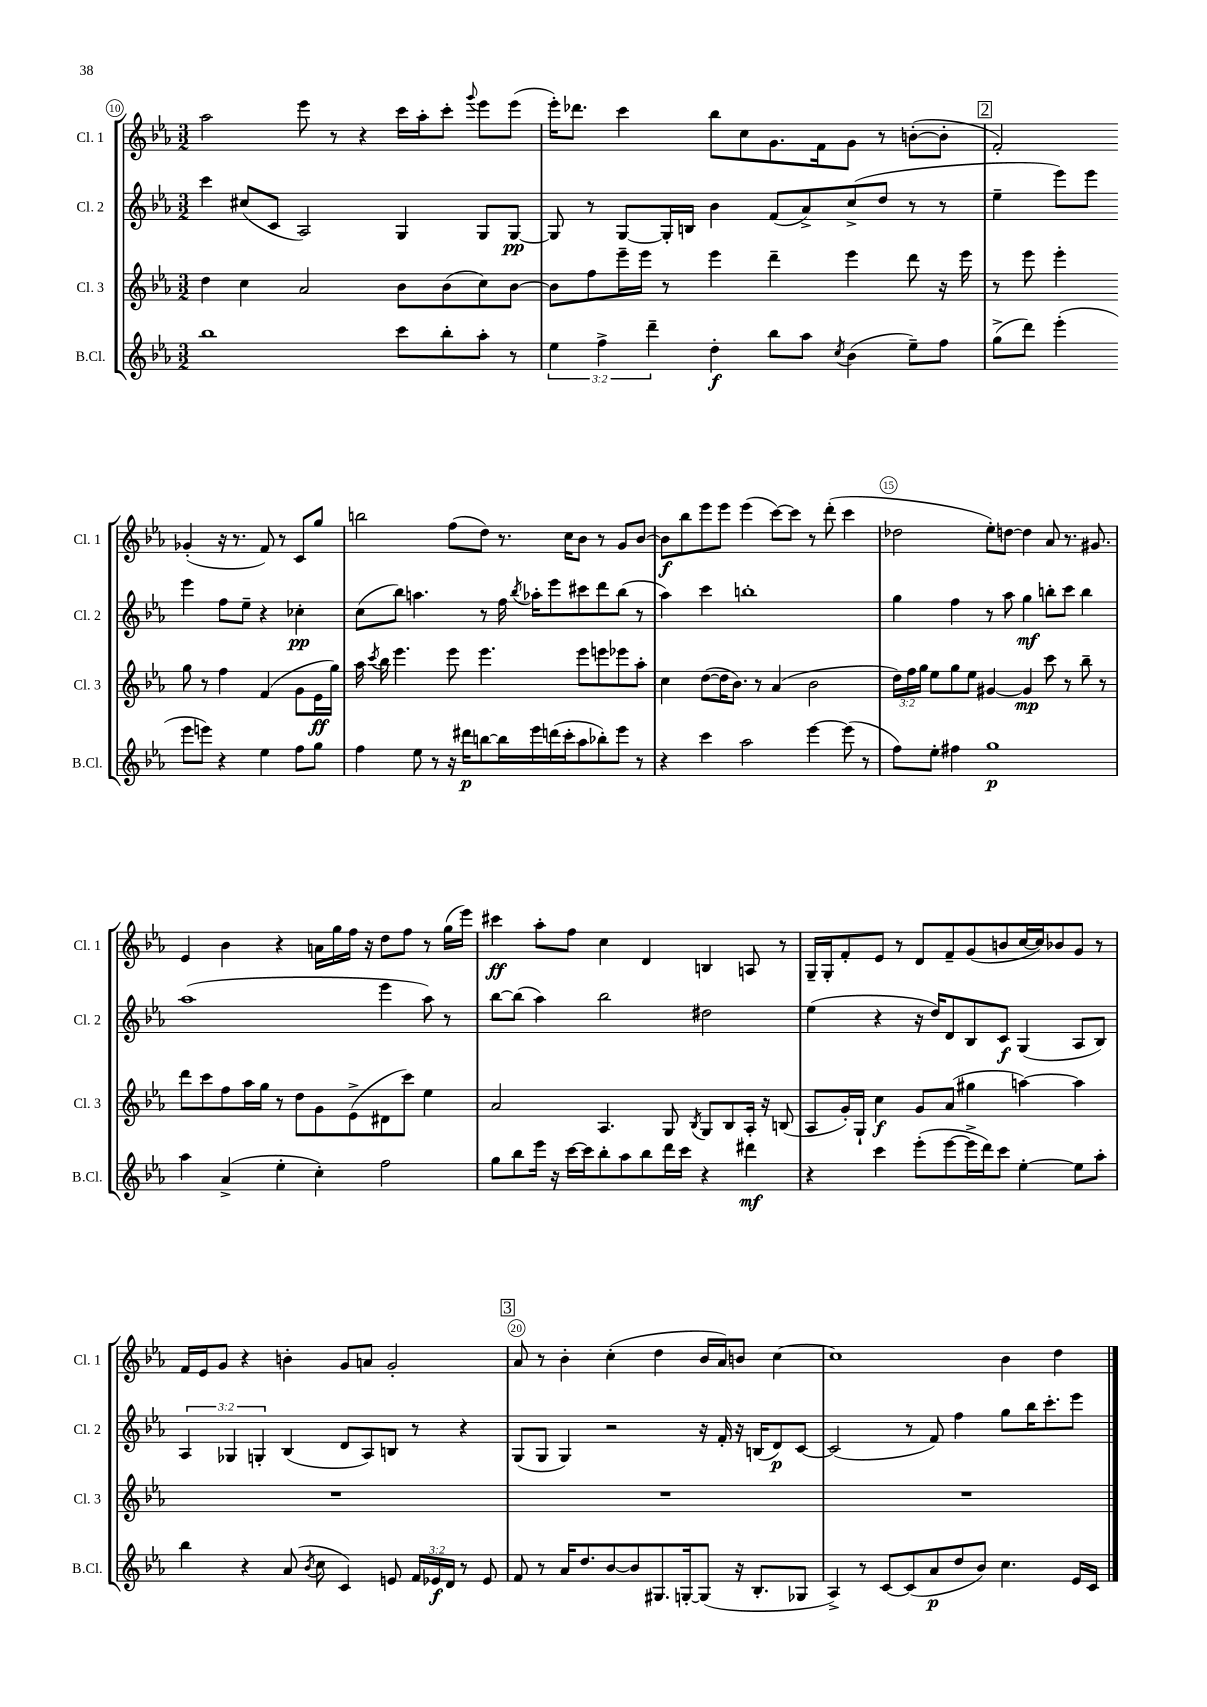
<<
\new StaffGroup <<
\new Staff = "s0" \with { instrumentName = "Cl. 1" shortInstrumentName = "Cl. 1" } {
    \clef treble \key ees \major \numericTimeSignature \time 3/2
    \autoBeamOff aes''2 ees'''8 r8 r4 c'''16[ aes''16-. c'''8]-. \appoggiatura { g'''8 } ees'''8[ ees'''8]( |
    ees'''16[-.) des'''8.] c'''4 bes''8[ c''8 g'8. f'16 g'8] r8 b'8[~-.( b'8]-. |
    \mark \markup { \box "2" } f'2-.) ges'4-.( r16 r8. f'8) r8 c'8[ g''8] |
    b''2 f''8[( d''8]) r8. c''16[ bes'8] r8 g'8[ bes'8]~ |
    bes'8[\f bes''8 ees'''8 ees'''8] ees'''4( c'''8[~) c'''8] r8 d'''8-.( c'''4 |
    des''2 ees''8[-.) d''8]~ d''4 aes'8 r8. gis'8. |
    ees'4 bes'4 r4 a'16[ g''16 f''16] r16 d''8[ f''8] r8 g''16[( ees'''16]) |
    cis'''4\ff aes''8[-. f''8] c''4 d'4 b4 a8 r8 |
    g16[-- g16-. f'8-. ees'8] r8 d'8[ f'8-- g'8( b'8 c''16~ c''16) bes'8 g'8] r8 |
    f'16[ ees'16 g'8] r4 b'4-. g'8[ a'8] g'2-. |
    \mark \markup { \box "3" } aes'8 r8 bes'4-. c''4-.( d''4 bes'16[ aes'16) b'8] c''4~ |
    c''1 bes'4 d''4 \bar "|." |
}
\new Staff = "s1" \with { instrumentName = "Cl. 2" shortInstrumentName = "Cl. 2" } {
    \clef treble \key ees \major \numericTimeSignature \time 3/2 \override Staff.TupletNumber.text = #tuplet-number::calc-fraction-text
    \autoBeamOff c'''4 cis''8[( c'8] aes2) g4 g8[ g8]~\pp |
    g8 r8 g8[~ g16-. b16] bes'4 f'8[( aes'8->) c''8->( d''8] r8 r8 |
    \mark \markup { \box "2" } ees''4-- ees'''8[) ees'''8] ees'''4 f''8[ ees''8]-- r4 ces''4-.\pp |
    c''8[( bes''8]) a''4. r8 f''16 \acciaccatura { bes''8 } aes''16[-. ees'''8 cis'''8 d'''8 bes''8]( r8 |
    aes''4) c'''4 b''1-. |
    g''4 f''4 r8 aes''8 g''4\mf b''8[-. c'''8] b''4 |
    aes''1( ees'''4 aes''8) r8 |
    bes''8[~ bes''8]( aes''4) bes''2 dis''2 |
    ees''4( r4 r16 d''16[) d'8 bes8 c'8]\f g4( aes8[ bes8]) |
    \tuplet 3/2 { aes4 ges4 g4-. } bes4( d'8[ aes8) b8] r8 r4 |
    \mark \markup { \box "3" } g8[( g8] g4) r2 r16 f'16-. r16 b16[( d'8\p) c'8]~ |
    c'2( r8 f'8) f''4 g''8[ bes''16 c'''8.-. ees'''8] \bar "|." |
}
\new Staff = "s2" \with { instrumentName = "Cl. 3" shortInstrumentName = "Cl. 3" } {
    \clef treble \key ees \major \numericTimeSignature \time 3/2 \override Staff.TupletNumber.text = #tuplet-number::calc-fraction-text
    \autoBeamOff d''4 c''4 aes'2 bes'8[ bes'8( c''8) bes'8]~ |
    bes'8[ f''8 ees'''16-- ees'''16] r8 ees'''4 d'''4-- ees'''4 d'''8 r16 ees'''16 |
    \mark \markup { \box "2" } r8 ees'''8 ees'''4-. g''8 r8 f''4 f'4( g'8[ ees'16\ff g''16]) |
    aes''16 \acciaccatura { c'''8 } bes''16 ees'''4. ees'''8 ees'''4. ees'''8[ e'''8 ees'''8 aes''8]-. |
    c''4 d''8[~( d''16 bes'8.]) r8 aes'4( bes'2 |
    \tuplet 3/2 { d''16[) f''16 g''16] } ees''8[ g''8 ees''8] gis'4~ gis'4\mp c'''8 r8 bes''8-- r8 |
    d'''8[ c'''8 f''8 aes''16 g''16] r8 d''8[ g'8 ees'8->( dis'8 c'''8]) ees''4 |
    aes'2 aes4. g8 \acciaccatura { bes8 } g8[ bes8 aes16]-. r16 b8( |
    aes8[ g'16-.) g16]-! c''4\f g'8[ aes'8]( gis''4 a''4~) a''4 |
    R1. |
    \mark \markup { \box "3" } R1. |
    R1. \bar "|." |
}
\new Staff = "s3" \with { instrumentName = "B.Cl." shortInstrumentName = "B.Cl." } {
    \clef treble \key ees \major \numericTimeSignature \time 3/2 \override Staff.TupletNumber.text = #tuplet-number::calc-fraction-text
    \autoBeamOff bes''1 c'''8[ bes''8-. aes''8]-. r8 |
    \tuplet 3/2 { ees''4 f''4-> d'''4-- } d''4-.\f bes''8[ aes''8] \acciaccatura { c''8 } bes'4( ees''8[--) f''8] |
    \mark \markup { \box "2" } g''8[->( d'''8]) ees'''4-.( ees'''8[ e'''8]) r4 ees''4 f''8[ g''8] |
    f''4 ees''8 r8 r16 dis'''16[\p b''8~ b''16 ees'''16 d'''16( c'''16-. aes''8 bes''8-.) ees'''8] r8 |
    r4 c'''4 aes''2 ees'''4~ ees'''8( r8 |
    f''8[) ees''8]-. fis''4 g''1\p |
    aes''4 aes'4->( ees''4-. c''4-.) f''2 |
    g''8[ bes''8 ees'''16] r16 c'''16[~ c'''16 bes''8-. aes''8 bes''8 d'''16 c'''16] r4 dis'''4\mf |
    r4 c'''4 ees'''8[-.( ees'''8~ ees'''16-> d'''16) c'''8] ees''4~-. ees''8[ aes''8]-. |
    bes''4 r4 aes'8( \acciaccatura { bes'8 } c''8 c'4) e'8 \tuplet 3/2 { f'16[ ees'16\f d'16] } r8 ees'8 |
    \mark \markup { \box "3" } f'8 r8 aes'16[ d''8. bes'8~ bes'8 gis8. g16~-. g8]( r16 bes8.[-. ges8] |
    aes4->) r8 c'8[~ c'8( aes'8\p d''8 bes'8]) c''4. ees'16[ c'16] \bar "|." |
}
>>
>>
\layout { \context { \Score currentBarNumber = #10 \override BarNumber.break-visibility = ##(#f #t #t) barNumberVisibility = #(every-nth-bar-number-visible 5) \override BarNumber.stencil = #(make-stencil-circler 0.1 0.3 ly:text-interface::print) } }
